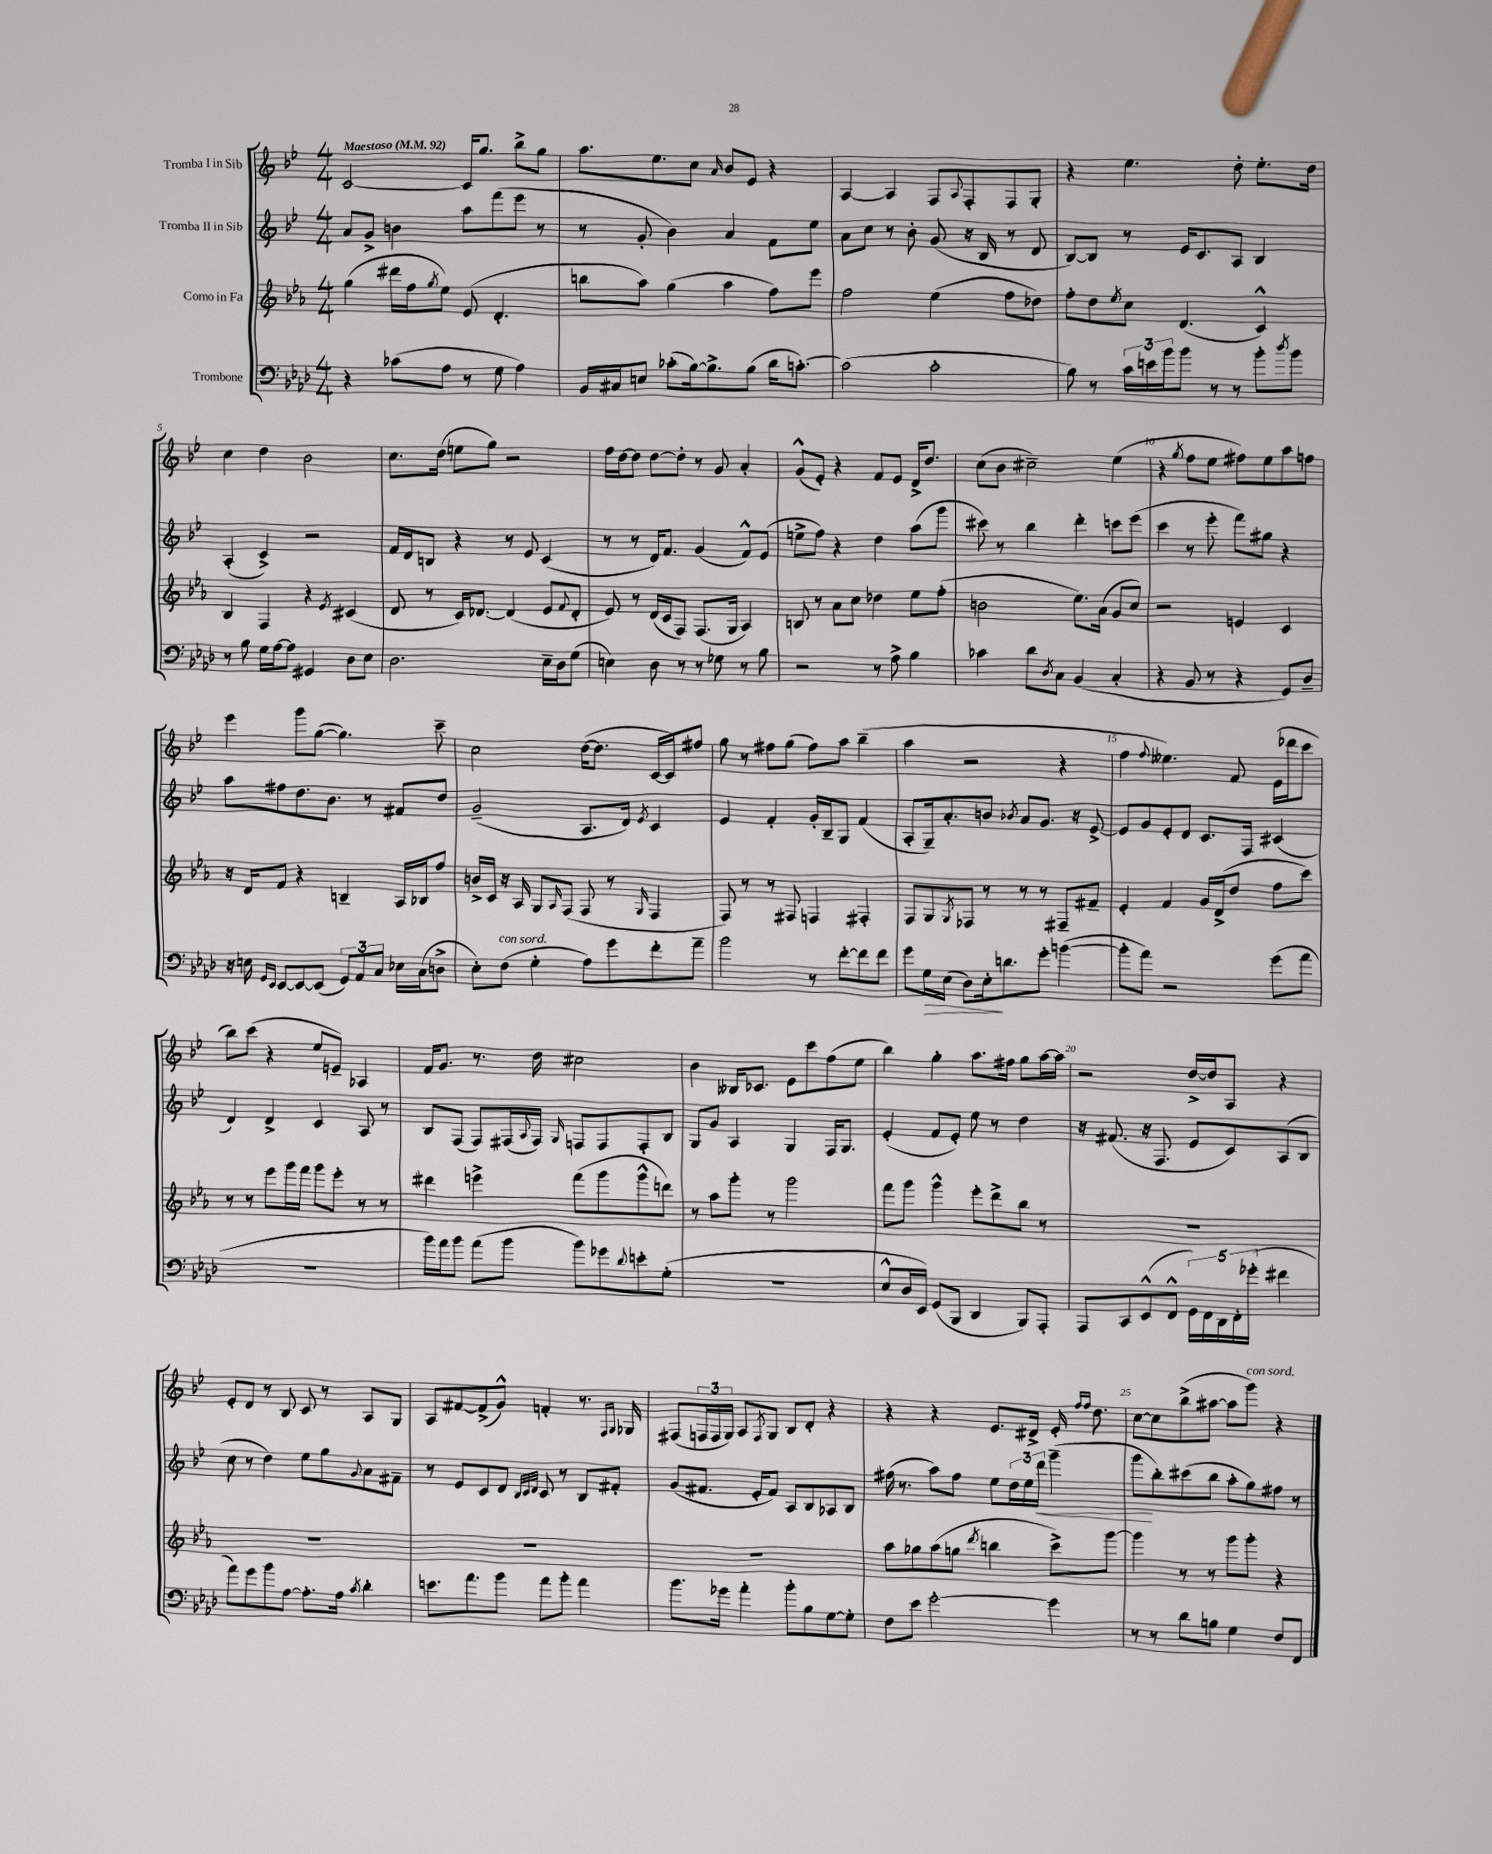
<<
\new StaffGroup <<
\new Staff = "s0" \with { instrumentName = "Tromba I in Sib" } {
    \clef treble \key bes \major \numericTimeSignature \time 4/4 \tempo "Maestoso" 4 = 92
    c'2~ c'16 g''8. bes''8-> g''8 |
    a''8. ees''8. c''8 \grace { a'16 } bes'8 ees'8 r4 |
    a4~ a4 f8 \appoggiatura { a8 } f8-. f8 g8-. |
    r4 ees''4. d''8-. ees''8.-. d''16 |
    c''4 d''4 bes'2 |
    c''8. d''16( e''8 g''8) r2 |
    f''16 d''16~ d''8 d''8~ d''8-. r8 g'8 a'4-. |
    g'8-^( ees'8-.) r4 f'8 ees'8 d'16-> d''8. |
    c''8( bes'8 cis''2--) ees''4( |
    r4 \acciaccatura { g''8 } f''8 ees''8 fis''8) ees''8 a''8 f''8 |
    ees'''4 g'''8 g''8~( g''4.) c'''8-- |
    c''2 d''16~( d''8. c'16~ c'16) fis''8 |
    g''8 r8 fis''8 g''8( fis''8) a''8 bes''4--( |
    a''4 r2 r4 |
    f''4 \appoggiatura { f''8 } eeses''4.) f'8 ees'16( des'''16 c'''8 |
    bes''8) c'''8( r4 ees''8 e'8--) aes4 |
    f'16 g'8. r8. d''16 cis''2 |
    bes'4 beses16 ces'8. ees'8 c'''8 f''8( ees''8 |
    bes''4) g''4-. a''8. fis''16 g''8 a''16~ a''16 |
    r2 d''16~-> d''16 a8 r4 |
    ees'8-. d'8 r8 bes8 c'8 r8 a8 g8 |
    a8 fis'8~ fis'8->( g'8-^) f'4-. r8. \grace { f16 g16 } ges16 |
    fis8( \tuplet 3/2 { f16 f16 g16) } a8 \acciaccatura { f8 } g8 bes8 d'8-. r4 |
    r4 r4 ees'8. dis'16-> ees'16-. \grace { f''16 f''16 } d''8. |
    c''8~ c''8 bes''8->( ais''8~ ais''8 g'''8^\markup { \italic "con sord." }) r4 \bar "|." |
}
\new Staff = "s1" \with { instrumentName = "Tromba II in Sib" } {
    \clef treble \key bes \major \numericTimeSignature \time 4/4
    a'8 g'8-> b'4 a''8 f'''8( ees'''8 r8 |
    r8 g'8-. bes'4) a'4 f'8 ees''8 |
    a'8 c''8 r8 bes'8-. g'8( r16 bes16 r8 d'8 |
    bes8~) bes8 r8 ees'16 c'8. a8 bes4 |
    a4-.( c'4->) r2 |
    f'16 d'16 b8 r4 r8 ees'8 c'4( |
    r8 r8 d'16) f'8. g'4( f'8-^) ees'8( |
    e''8-> f''8) r4 d''4 a''8( g'''8 |
    cis'''8) r8 bes''4 d'''4-. c'''8 ees'''8( |
    c'''4 r8 ees'''8-. f'''8) gis''8 r4 |
    a''8 fis''8 d''8. bes'8. r8 fis'8 d''8 |
    g'2--( a8. d'16) \acciaccatura { ees'8 } c'4 |
    ees'4 f'4-. g'16-. bes16-- g8 f'4( |
    a8-. g16--) a'8.-. b'8 \acciaccatura { bes'8 } a'8 g'8. r16 ees'8~-> |
    ees'8 g'8 ees'8-. d'8 c'8. f16 cis'4( |
    d'4) d'4-> c'4 a8 r8 |
    bes8 f8( f8) fis16( \appoggiatura { a8 } fis16) \grace { g16 } f8 f8 f8-. bes8 |
    g8 g'8 a4 g4 f16 g8. |
    ees'4-.( f'8 ees'8-.) ees''8 r8 d''4 |
    r16 fis'8.( r16 f8. ees'8 c'8) a8( bes8 |
    c''8 r8 d''4) ees''8 g''8 \appoggiatura { g'8 } a'8 fis'8-- |
    r8 ees'8 c'8 d'8 \grace { bes32 c'32 d'32 } c'8 r8 bes8 fis'8-. |
    g'8( fis'8. ees'16-. fis'8) a8 bes8 aes8 bes8 |
    fis''16( r8. a''8) fis''8 ees''8 \tuplet 3/2 { d''16 ees''16 d'''16\< } g'''4--( |
    g'''8\! bes''8-.) cis'''8( bes''8 a''8-. g''8) fis''8 r8 \bar "|." |
}
\new Staff = "s2" \with { instrumentName = "Corno in Fa" } {
    \clef treble \key ees \major \numericTimeSignature \time 4/4
    g''4( dis'''16 f''16 \acciaccatura { g''8 } ees''8) ees'8( d'4.-. |
    b''8 aes''8) g''4( aes''4 f''8) ees'''8 |
    f''2 ees''4( f''8 des''8) |
    f''8-. d''8 \acciaccatura { ees''8 } c''8 d'4.( c'4-^) |
    bes4 f4 r4 \acciaccatura { ees'8 } cis'4( |
    d'8 r8 c'16) des'8.~ des'4( ees'8 \appoggiatura { f'8 } des'8-. |
    ees'8) r8 d'16( c'16 f8) f8.( g16 aes4) |
    b8 r8 aes'8 c''8 des''4 ees''8 f''8-.( |
    b'2 ees''8.) aes'16( g'8 c''8) |
    r2 e'4 c'4 |
    r16 d'16 f'8 r4 b4-- aes16 bes16 f''8 |
    b'16-> c'16 r16 aes16 g8 \grace { aes16 } f8( f8 r8 \grace { g16 } f4 |
    f8) r8 r8 fis8 f4 fis4-. |
    f8 g8 \acciaccatura { g8 } fes8 r8 r8 r8 fis8-- fis'8-- |
    ees'4-. f'4 g'16 d'16->( d''8 f''8 c'''8) |
    r8 r8 ees'''8 g'''16 f'''16 g'''8 ees'''8-. r8 r8 |
    dis'''4 e'''4-> f'''8( g'''8 g'''8-^ d'''8) |
    r8 aes''8 g'''8-. r8 g'''2 |
    f'''8 g'''8 g'''4-^ ees'''8-. d'''8-> bes''8 r8 |
    R1 |
    R1 |
    R1 |
    R1 |
    aes''8 ges''8 aes''8( g''8 \acciaccatura { d'''8 } b''4 c'''8->) g'''8~ |
    g'''4 r8 r8 g'''8 g'''8-. r4 \bar "|." |
}
\new Staff = "s3" \with { instrumentName = "Trombone" } {
    \clef bass \key aes \major \numericTimeSignature \time 4/4
    r4 ces'8( aes8 r8 g8 aes4) |
    bes,16 cis16 e8 ces'8-.( bes16~) bes8.-> bes8( des'16 c'8.~-.) |
    c'2( c'2-. |
    bes8) r8 \tuplet 3/2 { c'16 e'16 bes'16 } bes'8 r8 r8 bes'8-. \acciaccatura { des''8 } bes'8 |
    r8 bes8 g16 aes16~ aes8 gis,4 des8 ees8 |
    des2. ees16-- des16 g8( |
    e4) des8 r8 r8 ges8 r8 bes8 |
    r2 r8 aes8-> bes4 |
    ces'4 des'8 \acciaccatura { des8 } c8 bes,4( c4-. |
    r4 bes,8 r8 r4 g,8) des8-- |
    r16 e16 \grace { g,16 ees,16 } ees,8~ ees,8~ ees,8( \tuplet 3/2 { g,8) aes,8 c8 } ees16 c16( d8-> |
    ees8-.) f8^\markup { \italic "con sord." }( g4-. aes8) g'8 f'8-. aes'8-- |
    bes'2 r8 f'8~-. f'8 f'8 |
    g'8 g16\> ees16( des8) ees16-.\! d'8. g'8-. b'4~( |
    b'8-. aes'8) r2 g'8( aes'8 |
    R1 |
    bes'16) aes'16 bes'8 aes'8( bes'8 bes'8) ges'8 \appoggiatura { des'8 } e'8-. g8-.( |
    R1 |
    ees8-^ des16 ees,16) g,8( bes,,8 des,4 bes,,8) aes,,8-. |
    aes,,8 c,8 ees,8-^( f,8-^ \tuplet 5/4 { g,16) f,16 des,16 f,16-. ges'16-.( } fis'4 |
    aes'8) g'8 bes'8 aes8~ aes8.-. aes16 \acciaccatura { c'8 } des'4-. |
    e'8. aes'8. bes'8 aes'8 bes'8-. aes'4 |
    bes'8. ges'16 aes'4-. bes'8-. bes8 g8~ g8-. |
    f8 ees'8 g'2~-. g'4 |
    r8 r8 des'8 b8 g4 f8 f,8 \bar "|." |
}
>>
>>
\layout { \context { \Score \override BarNumber.break-visibility = ##(#f #t #t) barNumberVisibility = #(every-nth-bar-number-visible 5) } }
